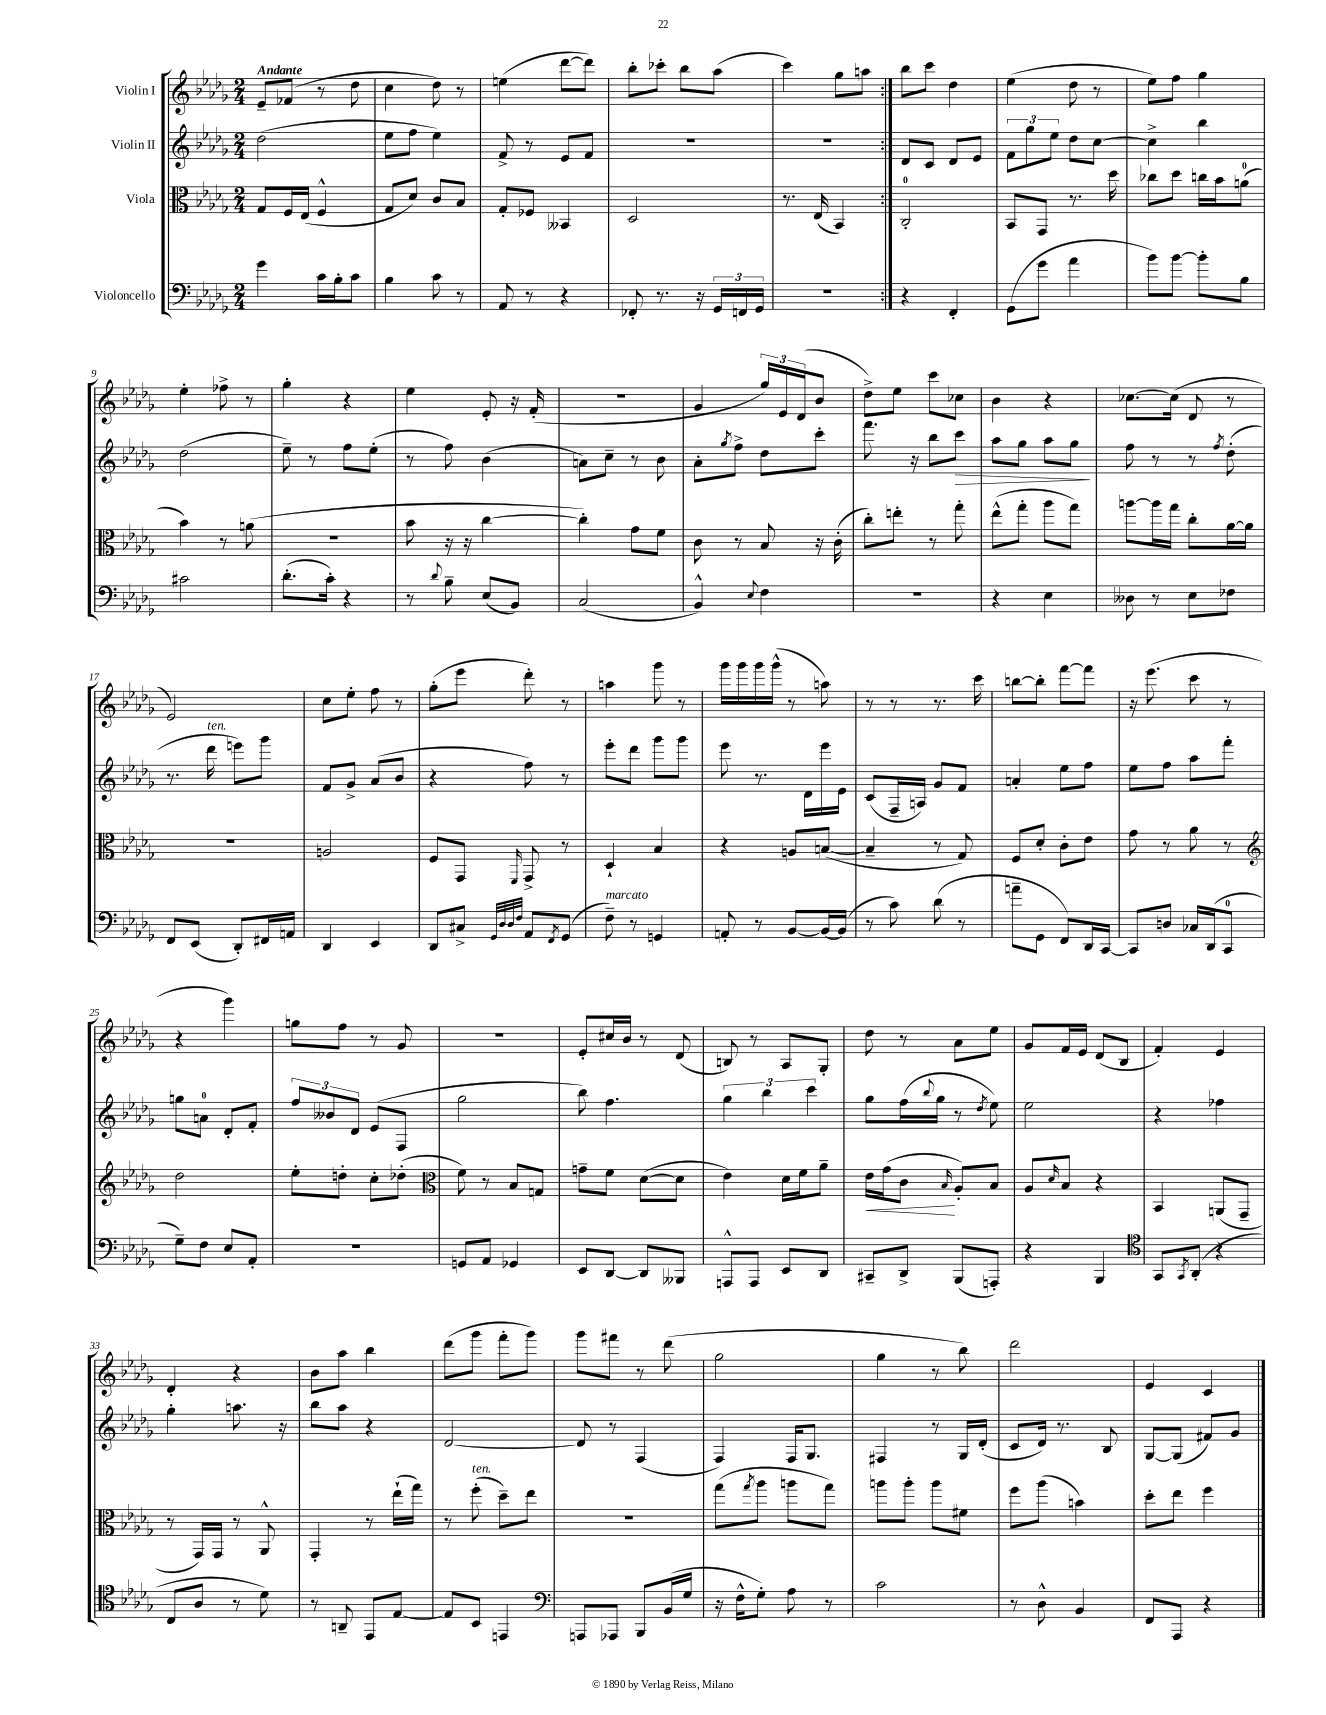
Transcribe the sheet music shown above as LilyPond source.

<<
\new StaffGroup <<
\new Staff = "s0" \with { instrumentName = "Violin I" } {
    \clef treble \key des \major \numericTimeSignature \time 2/4 \tempo "Andante"
    \repeat volta 2 { ees'8-- fes'8( r8 des''8 |
    c''4 des''8) r8 |
    e''4( des'''8~ des'''8) |
    bes''8-. ces'''8-. bes''8 aes''8( |
    c'''4) ges''8 a''8 | }
    bes''8 c'''8 des''4 |
    ees''4( des''8 r8 |
    ees''8) f''8 ges''4 |
    ees''4-. fes''8-> r8 |
    ges''4-. r4 |
    ees''4 ees'8-. r16 f'16-.( |
    r2 |
    ges'4 \tuplet 3/2 { ges''16) ees'16 des'16( } bes'8 |
    des''8->) ees''8 c'''8 ces''8 |
    bes'4 r4 |
    ces''8.~ ces''16( des'8 r8 |
    ees'2) |
    c''8 ees''8-. f''8 r8 |
    ges''8-.( ees'''8 des'''8-.) r8 |
    a''4 ges'''8 r8 |
    ges'''16 ges'''16 ges'''16 ges'''16-^( r8 a''8) |
    r8 r8 r8. c'''16 |
    b''8~ b''8-. f'''8~ f'''8 |
    r16 ees'''8.( c'''8 r8 |
    r4 ges'''4) |
    g''8 f''8 r8 ges'8 |
    R2 |
    ees'8-. cis''16 bes'16 r8 des'8( |
    b8) r8 aes8 ges8-. |
    des''8 r8 aes'8 ees''8 |
    ges'8 f'16 ees'16 des'8( bes8 |
    f'4-.) ees'4 |
    des'4-. r4 |
    bes'8 aes''8 bes''4 |
    des'''8( ges'''8 f'''8-. ges'''8) |
    ges'''8 fis'''8 r8 des'''8( |
    ges''2 |
    ges''4 r8 bes''8) |
    des'''2 |
    ees'4 c'4 \bar "|." |
}
\new Staff = "s1" \with { instrumentName = "Violin II" } {
    \clef treble \key des \major \numericTimeSignature \time 2/4
    \repeat volta 2 { des''2( |
    ees''8 f''8 ees''4) |
    f'8-> r8 ees'8 f'8 |
    R2 |
    R2 | }
    des'8 c'8 des'8 ees'8 |
    \tuplet 3/2 { f'8 ges''8 ees''8 } des''8 c''8~ |
    c''4-> bes''4 |
    des''2( |
    ees''8--) r8 f''8 ees''8-.( |
    r8 f''8) bes'4( |
    a'8) c''8-- r8 bes'8 |
    aes'8-. \acciaccatura { ges''8 } f''8-> des''8 c'''8-. |
    f'''8. r16 bes''8 c'''8\> |
    aes''8 ges''8 aes''8 ges''8\! |
    f''8 r8 r8 \acciaccatura { f''8 } des''8-.( |
    r8. des'''16^\markup { \italic "ten." } e'''8) ges'''8 |
    f'8 ges'8-> aes'8( bes'8 |
    r4 f''8) r8 |
    ees'''8-. des'''8 ges'''8 ges'''8 |
    ees'''8 r8. des'16 ees'''16 ees'16 |
    c'8( f16-- a16) ges'8 f'8 |
    a'4-. ees''8 f''8 |
    ees''8 f''8 aes''8 f'''8-. |
    g''8 a'8-0 des'8-. f'8-. |
    \tuplet 3/2 { f''8 beses'8 des'8 } ees'8( f8 |
    ges''2 |
    bes''8) f''4. |
    \tuplet 3/2 { ges''4 bes''4 c'''4 } |
    ges''8 f''16( \appoggiatura { bes''8 } ges''16 r8 \acciaccatura { des''8 } ees''8) |
    ees''2 |
    r4 fes''4 |
    ges''4-. a''8. r16 |
    bes''8 aes''8 r4 |
    des'2~ |
    des'8 r8 f4( |
    f4) f16 ges8. |
    fis4 r8 ges16 des'16-.( |
    c'8 des'16) r8. bes8 |
    ges8~ ges8( fis'8) ges'8 \bar "|." |
}
\new Staff = "s2" \with { instrumentName = "Viola" } {
    \clef alto \key des \major \numericTimeSignature \time 2/4
    \repeat volta 2 { ges8 f16 ees16( f4-^ |
    ges8 des'8) c'8 bes8 |
    ges8-. fes8 beses,4 |
    des2 |
    r8. ees16( bes,4) | }
    c2-0-. |
    bes,8 ges,8 r8. des''16 |
    ces''8 des''8 c''16 bes'16 a'8-0( |
    bes'4) r8 a'8( |
    r2 |
    bes'8 r16 r16 c''4~ |
    c''4-.) ges'8 f'8 |
    c'8 r8 bes8 r16 c'16-.( |
    c''8-.) e''8-. r8 ges''8-. |
    ees''8-^( ges''8-. aes''8 ges''8) |
    a''8~ a''16 ges''16 c''8-. aes'16~ aes'16 |
    r2 |
    a2 |
    f8 ges,8 \grace { f,16 } ges,8-> r8 |
    des4-! bes4 |
    r4 a8 b8~( |
    b4-- r8 ges8) |
    f8 des'8-. c'8-. ees'8 |
    ges'8 r8 aes'8 r8 |
    \clef treble des''2 |
    ees''8-. d''8-. c''8-. des''8-.( |
    \clef alto f'8) r8 bes8 g8 |
    g'8-- f'8 des'8~( des'8 |
    ees'4) des'16 f'16 aes'8-- |
    ees'16\< ges'16( c'8\! \grace { bes16 } aes8-.) bes8 |
    aes8 \grace { des'16 } bes8 r4 |
    bes,4 a,8( ges,8-- |
    r8 ges,16) ges,16 r8 aes,8-^ |
    ges,4-. r8 ees''16-!( ges''16) |
    r8 f''8-.^\markup { \italic "ten." }( des''8--) ees''8 |
    r2 |
    ges''8( \acciaccatura { ges''8 } aes''8 a''8 ges''8) |
    a''8 a''8-. a''8 fis'8 |
    f''8 aes''8( b'4) |
    des''8-. ees''8 f''4 \bar "|." |
}
\new Staff = "s3" \with { instrumentName = "Violoncello" } {
    \clef bass \key des \major \numericTimeSignature \time 2/4
    \repeat volta 2 { ges'4 c'16 bes16-. c'8 |
    bes4 c'8 r8 |
    aes,8 r8 r4 |
    fes,8-. r8. r16 \tuplet 3/2 { ges,16 f,16 ges,16 } |
    R2 | }
    r4 f,4-. |
    ges,8( ges'8 aes'4 |
    bes'8) bes'8~ bes'8-. bes8 |
    cis'2 |
    des'8.-.( c'16-.) r4 |
    r8 \appoggiatura { des'8 } bes8-- ees8( bes,8) |
    c2( |
    bes,4-^) \appoggiatura { ees8 } f4 |
    R2 |
    r4 ees4 |
    deses8 r8 ees8 fes8 |
    f,8 ees,8( des,8-.) fis,16 a,16 |
    des,4 ees,4 |
    des,8 cis8-> \grace { ges,32 des32 des32 f32 } aes,8 \acciaccatura { f,8 } ges,8( |
    f8--^\markup { \italic "marcato" }) r8 g,4 |
    a,8-. r8 bes,8~ bes,16~ bes,16( |
    r8 c'8) des'8( r8 |
    a'8-- ges,8 f,8) des,16 c,16~ |
    c,8 d8 ces16 des,16( c,8-0 |
    ges8--) f8 ees8 aes,8-. |
    r2 |
    g,8 aes,8 ges,4 |
    ees,8 des,8~ des,8 beses,,8 |
    a,,8-^ a,,8 ees,8 des,8 |
    cis,8-- des,8-> bes,,8( a,,8-.) |
    r4 bes,,4 |
    \clef tenor ges,8 \acciaccatura { ges,8 } aes,8-.( r4 |
    c8 aes8 r8 des'8) |
    r8 a,8-- ees,8 ees8~ |
    ees8 bes,8 e,4 |
    \clef bass a,,8 aes,,8 bes,,8 bes,16( ges16 |
    r16 f16-^ ges8-.) aes8 r8 |
    c'2 |
    r8 des8-^ bes,4 |
    f,8 aes,,8 r4 \bar "|." |
}
>>
>>
